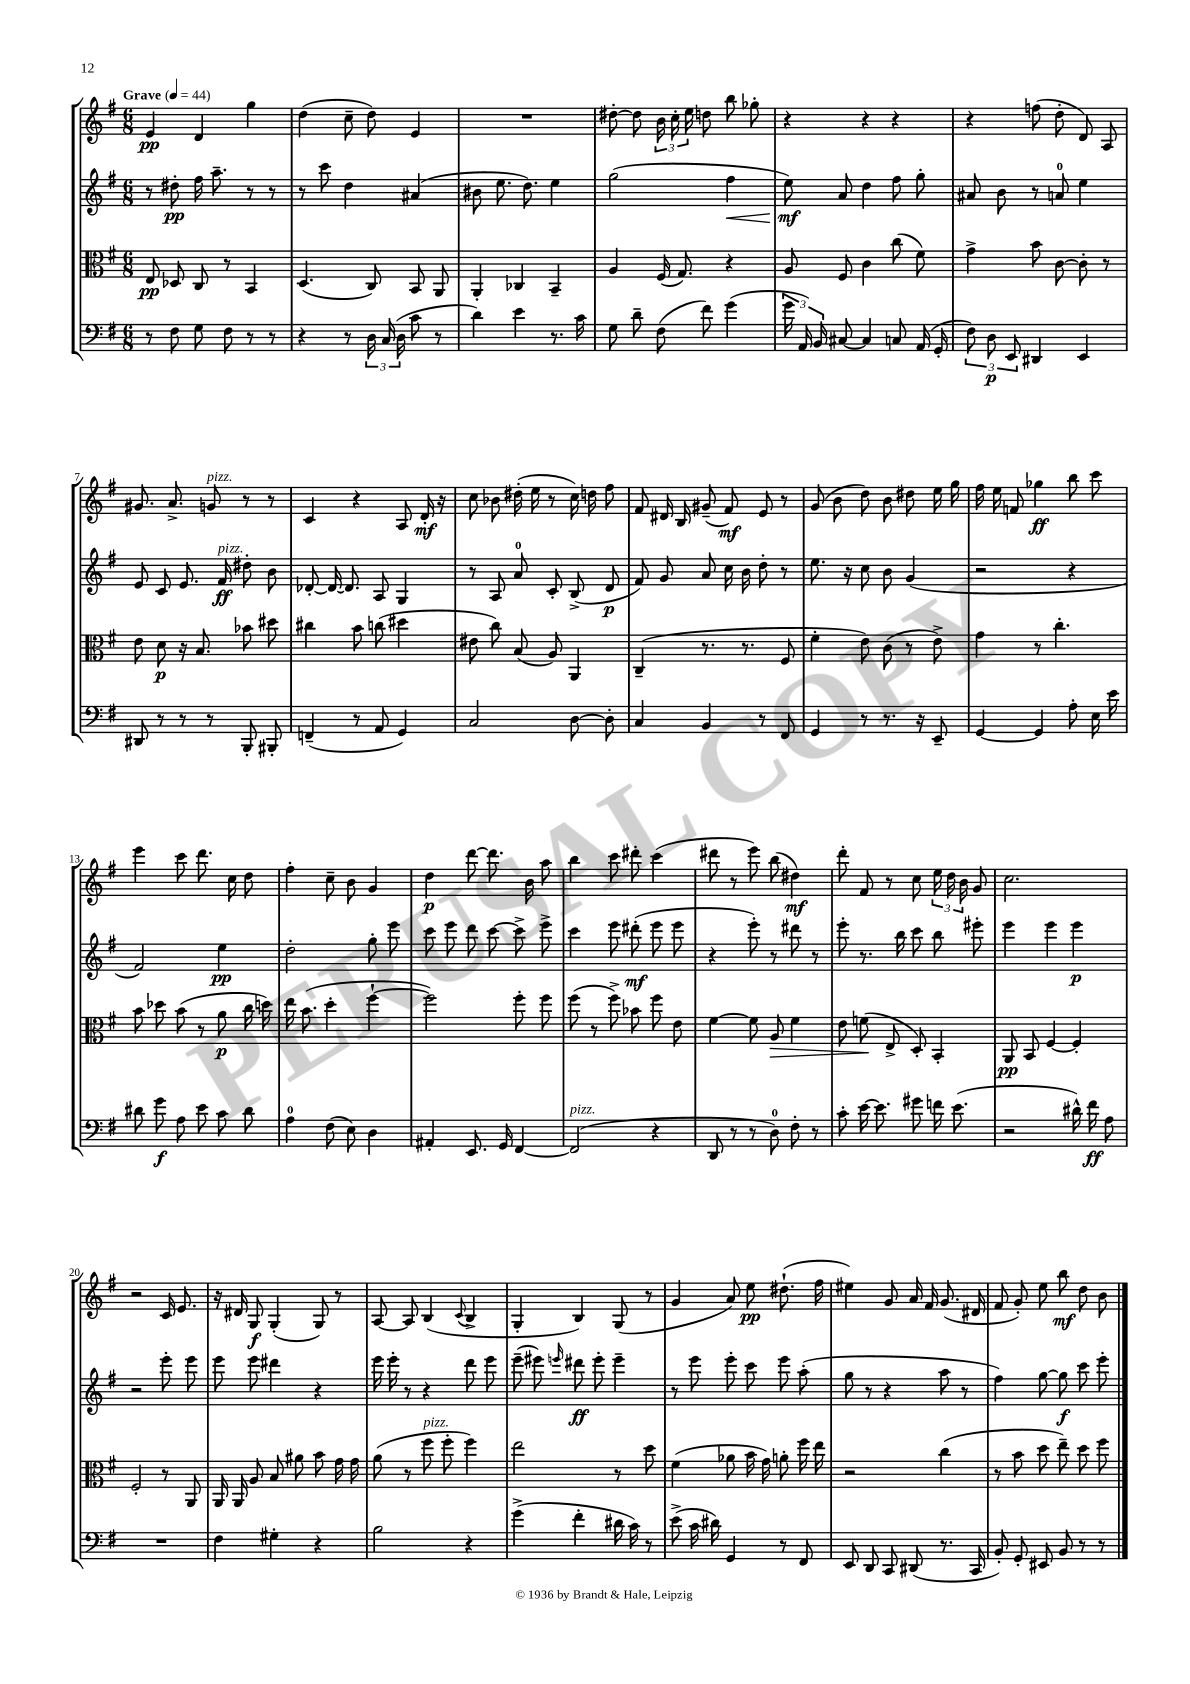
<<
\new StaffGroup <<
\new Staff = "s0" {
    \clef treble \key g \major \numericTimeSignature \time 6/8 \tempo "Grave" 4 = 44
    \autoBeamOff e'4\pp d'4 g''4 |
    d''4( c''8-- d''8) e'4 |
    R2. |
    dis''8~-. dis''8 \tuplet 3/2 { b'16 c''16-. e''16 } d''8 b''8 ges''8-. |
    r4 r4 r4 |
    r4 f''8( d''8-. d'8) a8 |
    gis'8. a'8.-> g'8^\markup { \italic "pizz." } r8 r8 |
    c'4 r4 a8 d'16-.\mf r16 |
    c''8 bes'8 dis''16-.( e''16 r8 c''16) d''16 fis''8 |
    fis'8 dis'16 b16 gis'8--( fis'8\mf) e'8 r8 |
    g'8( b'8 d''8) b'8 dis''8 e''16 g''16 |
    fis''16 e''16 f'8 ges''4\ff b''8 c'''8 |
    e'''4 c'''8 d'''8. c''16 d''8 |
    fis''4-. c''8-- b'8 g'4 |
    d''4\p d'''8~ d'''8. b'16 a''8 |
    b''4 c'''8 dis'''8-. c'''4( |
    dis'''8 r8 e'''8) b''8( dis''4\mf) |
    d'''8-. fis'8 r8 c''8 \tuplet 3/2 { e''16 d''16 b'16 } g'8 |
    c''2. |
    r2 c'16 e'8. |
    r16 dis'16 g8\f g4-.( g8) r8 |
    a8~ a8 b4( \appoggiatura { c'8 } b4-> |
    g4-. b4) g8( r8 |
    g'4 a'8) e''8\pp dis''8.-!( fis''16 |
    eis''4) g'8 a'16 fis'16 g'8.( dis'16 |
    fis'8 g'8-.) e''8 b''8\mf d''8 b'8 \bar "|." |
}
\new Staff = "s1" {
    \clef treble \key g \major \numericTimeSignature \time 6/8
    \autoBeamOff r8 dis''8-.\pp fis''16 a''8.-- r8 r8 |
    r8 c'''8 d''4 ais'4( |
    bis'8 e''8. d''8.) e''4 |
    g''2( fis''4\< |
    e''8\mf\!) a'8 d''4 fis''8 g''8-. |
    ais'8 b'8 r8 a'8-0 e''4 |
    e'8 c'8 e'8. fis'16\ff^\markup { \italic "pizz." } dis''8-. b'8 |
    des'8~-. des'16~ des'8. a8 g4 |
    r8 a8 a'8-0 c'8-. b8->( d'8\p |
    fis'8) g'8 a'8 c''16 b'16 d''8-. r8 |
    e''8. r16 c''8 b'8 g'4( |
    r2 r4 |
    fis'2) e''4\pp |
    d''2-. g''8-. e'''8 |
    c'''8 e'''8 d'''8 c'''8~ c'''8-> e'''8-> |
    c'''4 e'''8 dis'''8-.\mf( e'''8 e'''8 |
    r4 e'''8-.) r8 dis'''8 r8 |
    e'''8-. r8. b''16 c'''8 b''8 eis'''8-. |
    e'''4 e'''4 e'''4\p |
    r2 e'''8-. e'''8 |
    e'''8 e'''8 dis'''4 r4 |
    e'''16 e'''16-. r8 r4 d'''8 e'''8 |
    e'''8--( eis'''8) \grace { e'''16 } dis'''8\ff e'''8-. e'''4-- |
    r8 e'''8 e'''8-. c'''8 e'''8 a''8-.( |
    g''8 r8 r4 a''8 r8 |
    fis''4) g''8~ g''8\f c'''8 e'''8-. \bar "|." |
}
\new Staff = "s2" {
    \clef alto \key g \major \numericTimeSignature \time 6/8
    \autoBeamOff e8\pp des8 c8 r8 b,4 |
    d4.( c8) b,8 a,8 |
    a,4-. ces4 b,4-- |
    a4 fis16( g8.) r4 |
    a8 fis8 c'4 c''8( fis'8) |
    g'4-> b'8 c'8~ c'8-. r8 |
    e'8 d'8\p r16 b8. bes'8 dis''8 |
    cis''4 b'8 c''8( dis''4 |
    eis'8 c''8) b8( a8) a,4 |
    c4--( r8. r8. fis8 |
    fis'4-. e'8) c'8( r8 e'8->) |
    g'4 r8 c''4.-. |
    b'8 des''8 b'8( r8 a'8\p c''16 d''16) |
    e''16 b'8.( d''4-. fis''4~-! |
    fis''2) fis''8-. fis''8 |
    fis''8( r8 fis''8->) bes'8 fis''8 e'8 |
    fis'4~ fis'8 a8\> fis'4 |
    e'8 f'8\!( e8-> d8-.) b,4-. |
    a,8\pp b,8 fis4~ fis4-. |
    fis2-. r8 a,8 |
    a,16 a,16 a8 b8 ais'8 b'8 g'16 g'16 |
    a'8( r8 fis''8^\markup { \italic "pizz." } fis''8-. fis''4) |
    e''2 r8 d''8 |
    fis'4( aes'8 b'16 g'16) a'8-. fis''16 e''16 |
    r2 c''4( |
    r8 b'8 d''8 e''8--) d''8 fis''8 \bar "|." |
}
\new Staff = "s3" {
    \clef bass \key g \major \numericTimeSignature \time 6/8
    \autoBeamOff r8 fis8 g8 fis8 r8 r8 |
    r4 r8 \tuplet 3/2 { d16 c16( d16 } c'8 r8 |
    d'4) e'4 r8. c'16 |
    g8 d'8-- fis8( fis'8) g'4( |
    \tuplet 3/2 { g'16 a,16) b,16 } cis8~ cis4 c8 a,16( g,16-. |
    \tuplet 3/2 { fis8) d8\p e,8 } dis,4 e,4 |
    dis,8 r8 r8 r8 b,,8-. bis,,8-. |
    f,4--( r8 a,8 g,4) |
    c2 d8~ d8-. |
    c4 b,4 r8 fis,8 |
    g,4 r8 r8. r16 e,8-- |
    g,4~ g,4 a8-. e16 e'16 |
    dis'8 g'8\f a8 e'8 c'8 dis'8 |
    a4-0 fis8( e8) d4 |
    ais,4-. e,8. g,16 fis,4~ |
    fis,2^\markup { \italic "pizz." }( r4 |
    d,8 r8 r8 d8-0) fis8-. r8 |
    c'8-. e'16~ e'8. gis'8 f'16 e'8.( |
    r2 dis'16-^) fis'16\ff a8 |
    R2. |
    fis4 gis4-. r4 |
    b2 r4 |
    g'4->( fis'4-. dis'16 c'16) r8 |
    e'8->( c'16 dis'16) g,4 r8 fis,8 |
    e,8 d,8 c,8 dis,8( r8. c,16 |
    b,8-.) g,8-. eis,8 b,8 r8 r8 \bar "|." |
}
>>
>>
